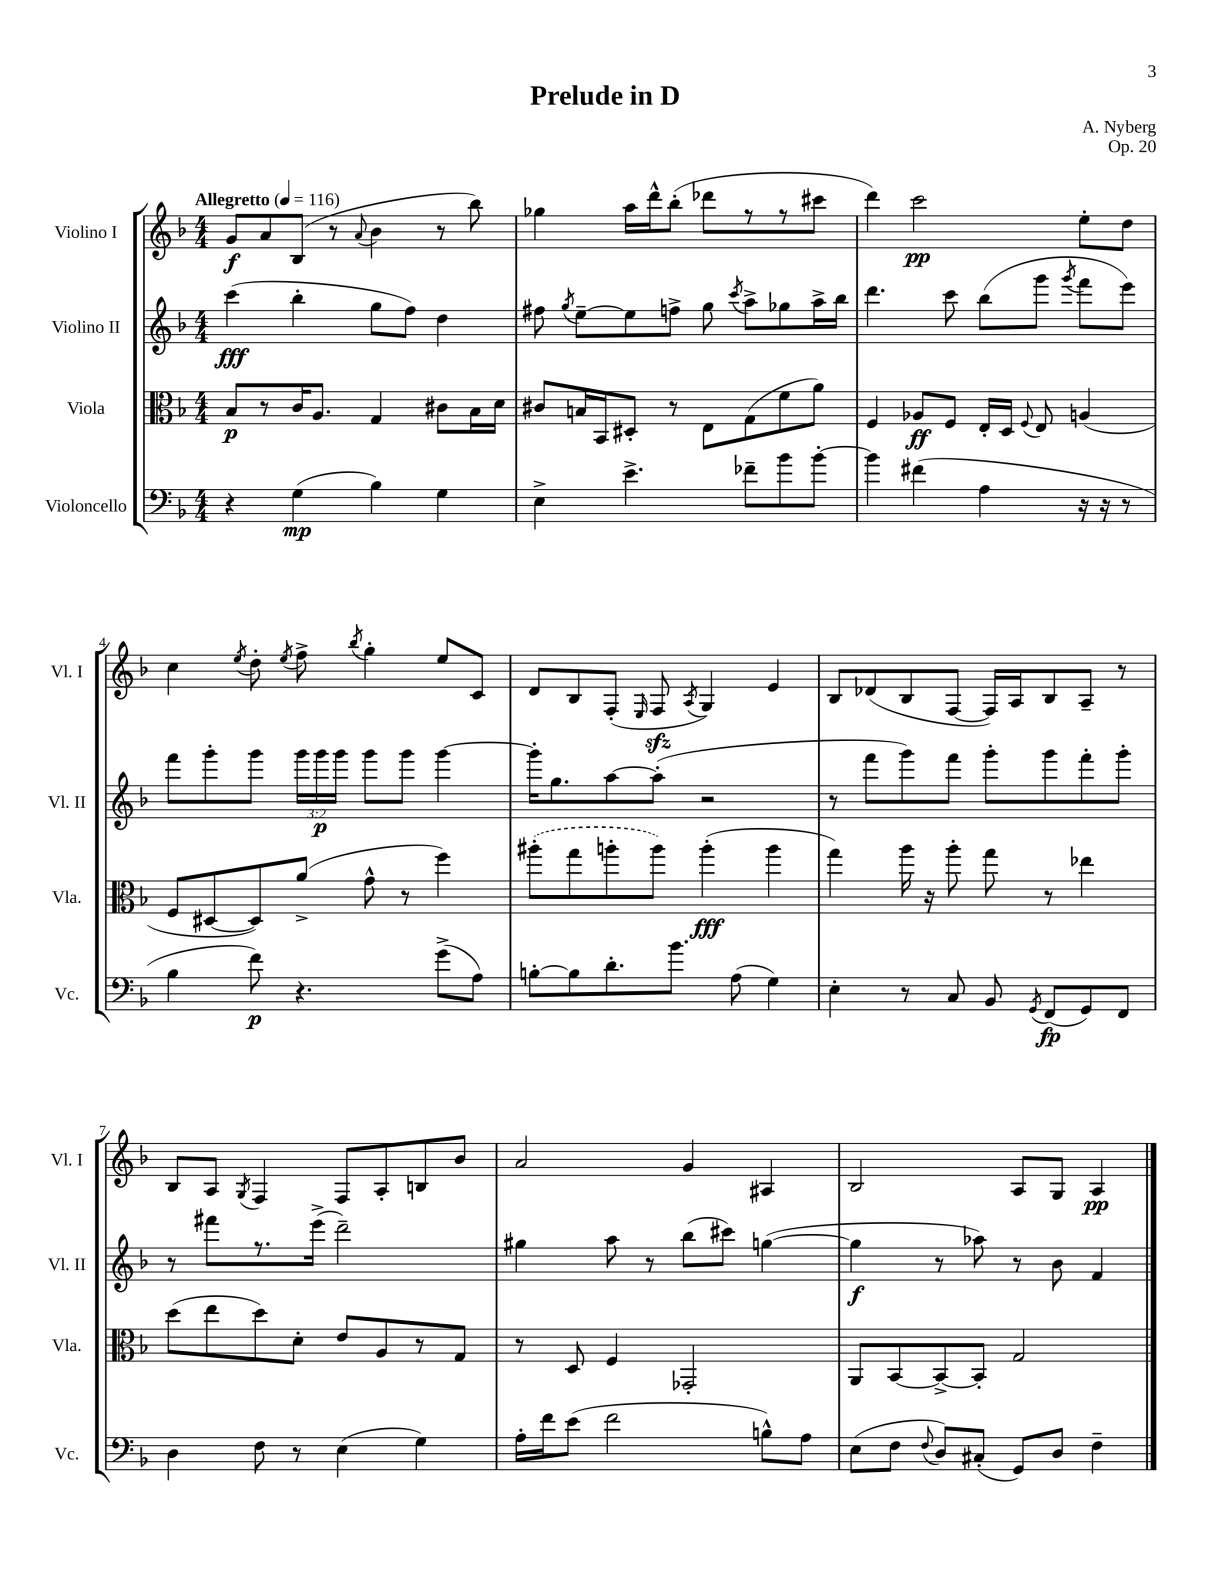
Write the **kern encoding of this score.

**kern	**dynam	**kern	**dynam	**kern	**dynam	**kern	**dynam
*part4	*part4	*part3	*part3	*part2	*part2	*part1	*part1
*staff4	*staff4	*staff3	*staff3	*staff2	*staff2	*staff1	*staff1
*I"Violoncello	*	*I"Viola	*	*I"Violino II	*	*I"Violino I	*
*I'Vc.	*	*I'Vla.	*	*I'Vl. II	*	*I'Vl. I	*
*clefF4	*	*clefC3	*	*clefG2	*	*clefG2	*
*k[b-]	*	*k[b-]	*	*k[b-]	*	*k[b-]	*
*M4/4	*	*M4/4	*	*M4/4	*	*M4/4	*
*MM116	*	*MM116	*	*MM116	*	*MM116	*
=1	=1	=1	=1	=1	=1	=1	=1
!	!	!	!	!	!	!LO:TX:a:B:t=Allegretto	!
4r	.	8B-/L	p	(4ccc\	fff	8g/L	f
.	.	8r	.	.	.	8a/	.
(4G\	mp	16c/K	.	4bb-'\	.	(8B-/J	.
.	.	8.A/J	.	.	.	.	.
.	.	.	.	.	.	8r	.
.	.	.	.	.	.	8qqa/	.
4B-\)	.	4G/	.	8gg\L	.	4b-\	.
.	.	.	.	8ff\J)	.	.	.
4G\	.	8c#X\L	.	4dd\	.	8r	.
.	.	16B-\L	.	.	.	8bb-\)	.
.	.	16d\JJ	.	.	.	.	.
=2	=2	=2	=2	=2	=2	=2	=2
4E^\	.	8c#X/L	.	8ff#X\	.	4gg-X\	.
.	.	.	.	8qgg/	.	.	.
.	.	16Bn/L	.	[8ee~\L	.	.	.
.	.	16BB-/J	.	.	.	.	.
4.e^\	.	8D#X'/J	.	8ee\]	.	16aa\LL	.
.	.	.	.	.	.	16ddd^^\J	.
.	.	8r	.	8ffn^\J	.	(8bb-'\J	.
.	.	8E\L	.	8gg\	.	8ddd-X\L	.
.	.	.	.	8qccc/	.	.	.
8f-X~\L	.	(8G\	.	8aa^\L	.	8r	.
8b-\	.	8f\	.	8gg-X\	.	8r	.
[8b-'\J	.	8a\J)	.	16aa^\L	.	8ccc#X\J	.
.	.	.	.	16bb-\JJ	.	.	.
=3	=3	=3	=3	=3	=3	=3	=3
4b-\]	.	4F/	.	4.ddd\	.	4ddd\)	.
(4f#X\	.	8A-X/L	ff	.	.	2ccc\	pp
.	.	8F/J	.	8ccc\	.	.	.
4A\	.	16E'/LL	.	(8bb-\L	.	.	.
.	.	16D/JJ	.	.	.	.	.
.	.	8qqF/	.	.	.	.	.
.	.	8E/	.	8ggg\J	.	.	.
.	.	.	.	8qggg/	.	.	.
16r	.	(4An/	.	8fff\L	.	8ee'\L	.
16r	.	.	.	.	.	.	.
8r	.	.	.	8eee\J)	.	8dd\J	.
!!LO:LB:g=z
=4	=4	=4	=4	=4	=4	=4	=4
4B-\	.	8F/L	.	8fff\L	.	4cc\	.
.	.	[8D#X/	.	8ggg'\	.	.	.
.	.	.	.	.	.	8qee/	.
8f\)	p	8D#/])	.	8ggg\J	.	8dd'\	.
.	.	.	.	.	.	8qee/	.
4.r	.	(8a^/J	.	24ggg\LL	.	8ff^\	.
.	.	.	.	24ggg\	p	.	.
.	.	.	.	24ggg\JJ	.	.	.
.	.	.	.	.	.	8qbb-/	.
.	.	8g^^\	.	8ggg\L	.	4gg'\	.
.	.	8r	.	8ggg\J	.	.	.
(8g^\L	.	4ff\)	.	[4ggg\	.	8ee/L	.
8A\J)	.	.	.	.	.	8c/J	.
=5	=5	=5	=5	=5	=5	=5	=5
[8Bn'\L	.	(8aa#X'\L	.	16ggg'\KL]	.	8d/L	.
.	.	.	.	8.gg\	.	.	.
8B\]	.	8gg\	.	.	.	8B-/	.
8.d'\	.	8aan'\	.	[8aa\	.	(8F'/J	.
.	.	.	.	.	.	16qqE/	.
.	.	8aa\J)	.	(8aa'\J]	.	8Fzz/	.
8.b-\J	.	.	.	.	.	.	.
.	.	.	.	.	.	8qA/	.
.	.	(4aa'\	fff	2r	.	4G/)	.
(8A\	.	.	.	.	.	.	.
4G\)	.	4aa\	.	.	.	4e/	.
=6	=6	=6	=6	=6	=6	=6	=6
4E'\	.	4gg\)	.	8r	.	8B-/L	.
.	.	.	.	8fff\L	.	(8d-X/	.
8r	.	16aa\	.	8ggg\)	.	8B-/	.
.	.	16r	.	.	.	.	.
8C/	.	8aa'\	.	8fff\J	.	[8F/J	.
8BB-/	.	8gg\	.	8ggg'\L	.	16F/LL])	.
.	.	.	.	.	.	16A/J	.
8qGG/	.	.	.	.	.	.	.
(8FF/L	fp	8r	.	8ggg\	.	8B-/	.
8GG/)	.	4ee-X\	.	8fff'\	.	8A~/J	.
8FF/J	.	.	.	8ggg'\J	.	8r	.
!!LO:LB:g=z
=7	=7	=7	=7	=7	=7	=7	=7
4D\	.	(8dd\L	.	8r	.	8B-/L	.
.	.	8ee\	.	8fff#X\L	.	8A/J	.
.	.	.	.	.	.	8qG/	.
8F\	.	8dd\)	.	8.r	.	4F/	.
8r	.	8d'\J	.	.	.	.	.
.	.	.	.	(16eee^\Jk	.	.	.
(4E\	.	8e/L	.	2ddd~\)	.	8F/L	.
.	.	8A/	.	.	.	8A'/	.
4G\)	.	8r	.	.	.	8Bn/	.
.	.	8G/J	.	.	.	8b-/J	.
=8	=8	=8	=8	=8	=8	=8	=8
16A'\LL	.	8r	.	4gg#X\	.	2a/	.
16f\J	.	.	.	.	.	.	.
(8e\J	.	8D/	.	.	.	.	.
2f\	.	4F/	.	8aa\	.	.	.
.	.	.	.	8r	.	.	.
.	.	2GG-X'/	.	(8bb-\L	.	4g/	.
.	.	.	.	8ccc#X\J)	.	.	.
8Bn^^\L)	.	.	.	([4ggn\	.	4A#X/	.
8A\J	.	.	.	.	.	.	.
=9	=9	=9	=9	=9	=9	=9	=9
(8E\L	.	8AA/L	.	4gg\]	f	2B-/	.
8F\J	.	[8BB-/	.	.	.	.	.
8qqF/	.	.	.	.	.	.	.
8D/L)	.	8BB-^/_	.	8r	.	.	.
(8C#X'/J	.	8BB-'/J]	.	8aa-X\)	.	.	.
8GG/L)	.	2G/	.	8r	.	8A/L	.
8D/J	.	.	.	8b-\	.	8G/J	.
4F~\	.	.	.	4f/	.	4A/	pp
==	==	==	==	==	==	==	==
*-	*-	*-	*-	*-	*-	*-	*-
